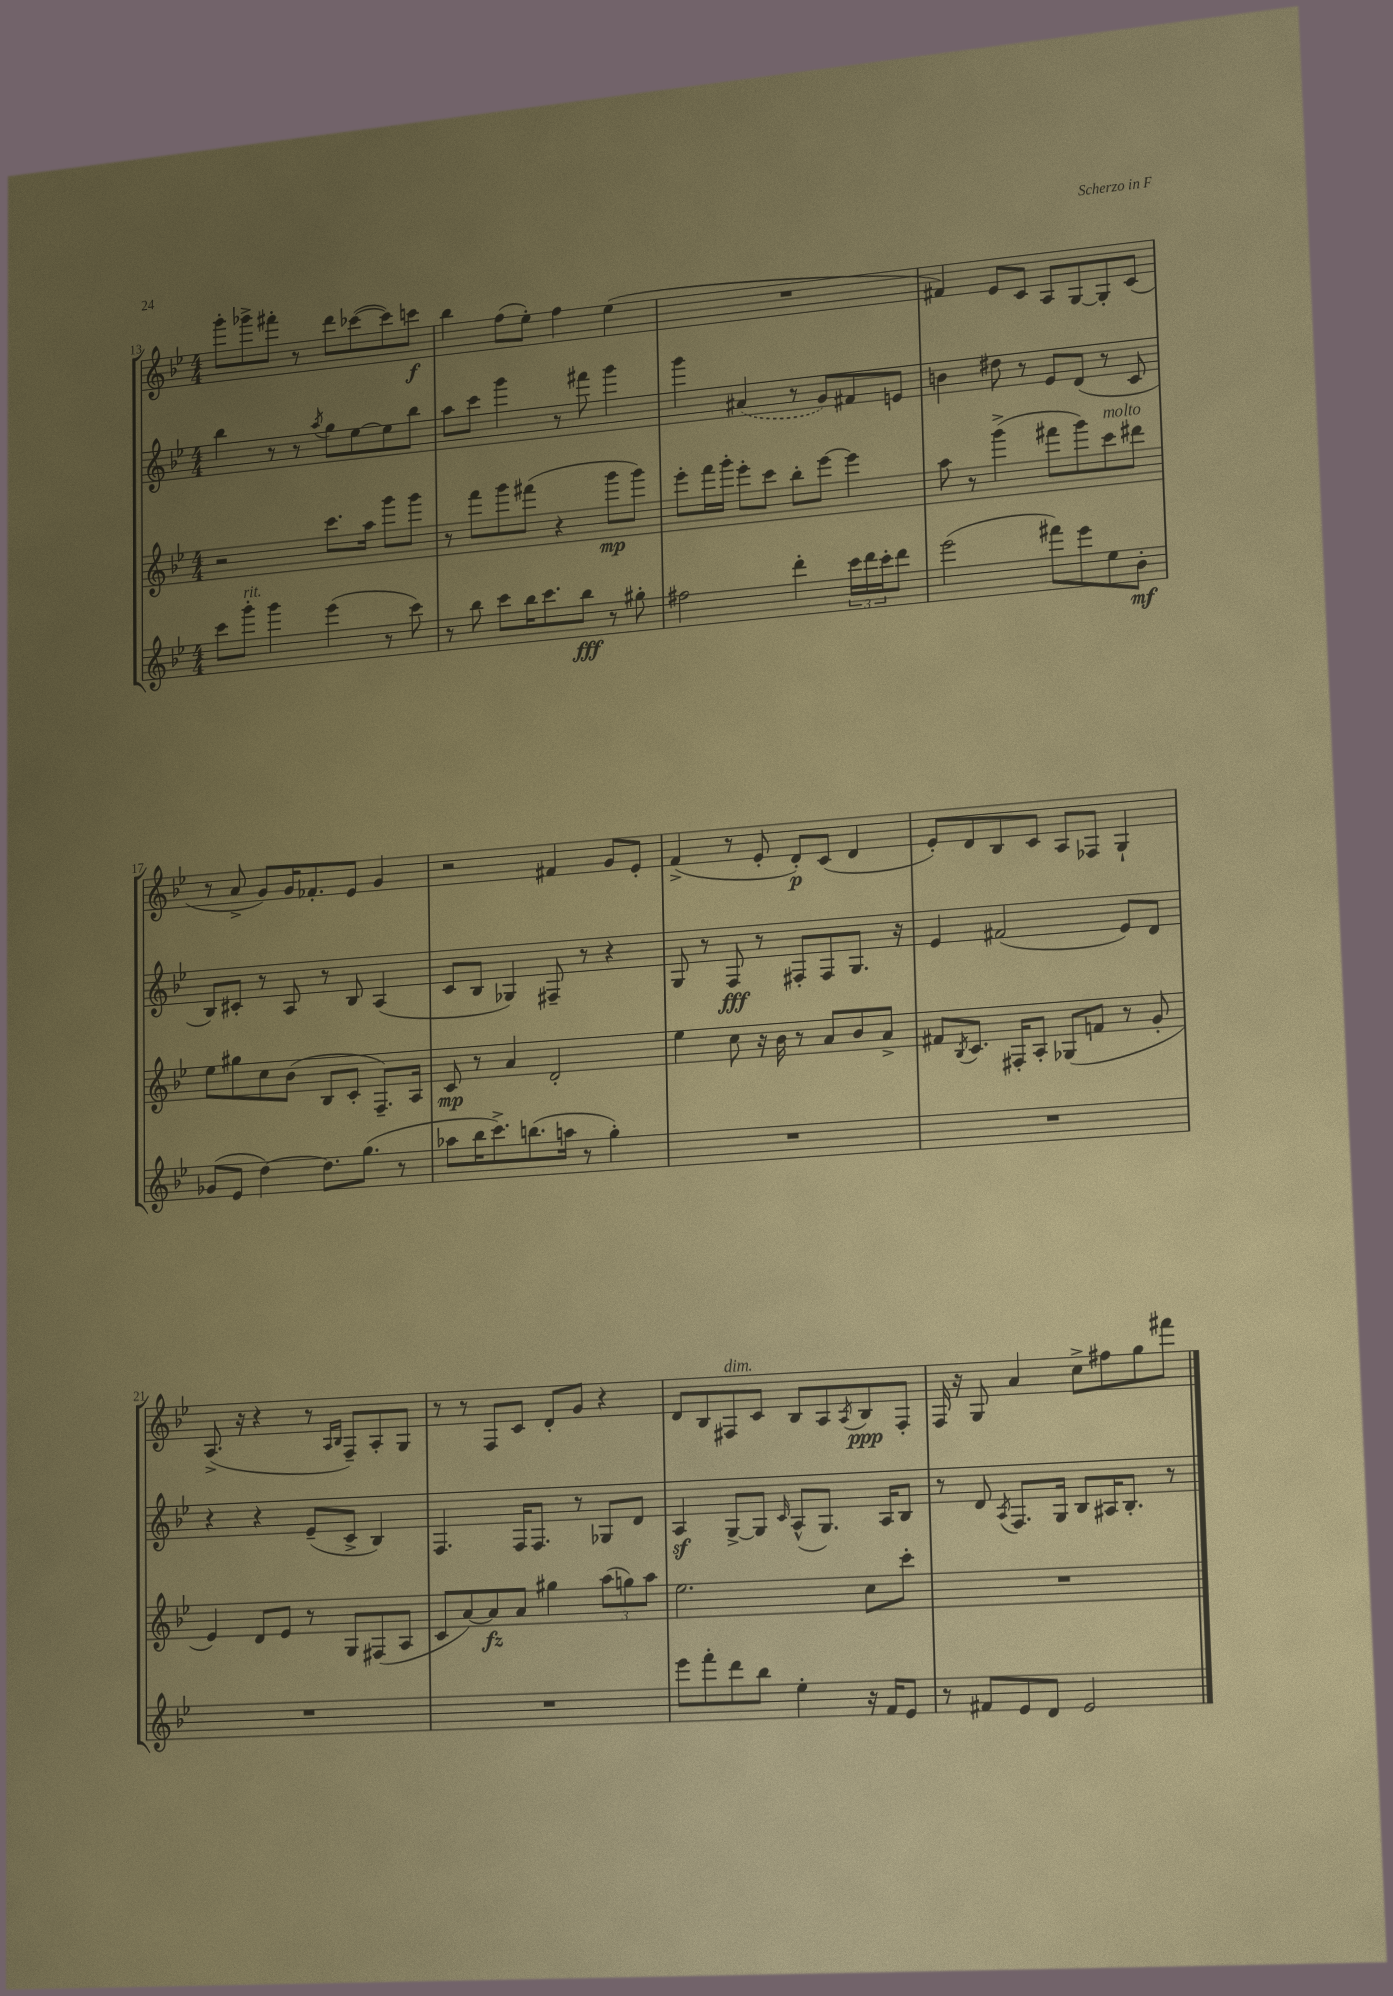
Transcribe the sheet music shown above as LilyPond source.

<<
\new StaffGroup <<
\new Staff = "s0" {
    \clef treble \key bes \major \numericTimeSignature \time 4/4
    g'''8-. ges'''8-> fis'''8-. r8 d'''8 ces'''8~( ces'''8) c'''8\f |
    bes''4 f''8( ees''8-.) f''4 ees''4( |
    R1 |
    fis'4) ees'8 c'8 a8 g8~ g8-. c'8( |
    r8 a'8-> g'8) g'16 fes'8.-. ees'8 g'4 |
    r2 fis'4 g'8 ees'8-. |
    f'4->( r8 ees'8-. d'8-.\p) c'8( d'4 |
    ees'8-.) d'8 bes8 c'8 a8 fes8 g4-! |
    a8.->( r16 r4 r8 \grace { a16 bes16 } f8--) a8-. g8 |
    r8 r8 f8 c'8 d'8-. g'8 r4 |
    d'8 bes8 fis8^\markup { \italic "dim." } c'8 bes8 a8 \acciaccatura { a8 } bes8\ppp fis8-. |
    f16 r16 g8 a'4 c''8-> fis''8 g''8 fis'''8 \bar "|." |
}
\new Staff = "s1" {
    \clef treble \key bes \major \numericTimeSignature \time 4/4
    bes''4 r8 r8 \acciaccatura { a''8 } g''8 ees''8~ ees''8 bes''8 |
    a''8 c'''8 g'''4 r8 fis'''8 g'''4 |
    g'''4 \once \slurDashed ais'4( r8 g'8) fis'8 e'8 |
    b'4 dis''8 r8 ees'8 d'8( r8 c'8 |
    bes8) cis'8-. r8 a8 r8 bes8 a4( |
    c'8 bes8 ges4) fis8-- r8 r4 |
    g8 r8 f8\fff r8 fis8-. fis8 g8. r16 |
    ees'4 fis'2( ees'8) d'8 |
    r4 r4 ees'8--( c'8-> bes4) |
    f4. f16 f8. r8 ges8 d'8 |
    a4\sf g8~-> g8 \grace { c'16 } a8-^( g8.) a16 bes8 |
    r8 d'8 \acciaccatura { a8 } f8. g16 bes8 ais16 bes8.-. r8 \bar "|." |
}
\new Staff = "s2" {
    \clef treble \key bes \major \numericTimeSignature \time 4/4
    r2 c'''8. a''16 g'''8 g'''8 |
    r8 f'''8 g'''8 fis'''8( r4 g'''8\mp g'''8) |
    ees'''8-. f'''16 g'''16-. ees'''8-. c'''8 bes''8-. ees'''8~ ees'''4 |
    a''8 r8 g'''4->( fis'''8 g'''8) c'''8^\markup { \italic "molto" } dis'''8 |
    ees''8 gis''8 c''8 bes'8( bes8 c'8-. f8.--) a16 |
    c'8\mp r8 a'4 d'2-. |
    ees''4 c''8 r16 bes'16 r8 a'8 bes'8 a'8-> |
    fis'8 \acciaccatura { bes8 } c'8. fis16-. a8-. ges8( f'8 r8 g'8-. |
    ees'4) d'8 ees'8 r8 g8 fis8( a8 |
    c'8 a'8~) a'8\fz a'8 gis''4 \tuplet 3/2 { a''8( g''8) a''8 } |
    ees''2. c''8 c'''8-. |
    R1 \bar "|." |
}
\new Staff = "s3" {
    \clef treble \key bes \major \numericTimeSignature \time 4/4
    c'''8 g'''8-.^\markup { \italic "rit." } g'''4 ees'''4( r8 c'''8) |
    r8 bes''8 c'''8 bes''16 c'''8. bes''8\fff r8 gis''8-. |
    fis''2 d'''4-. \tuplet 3/2 { c'''16 d'''16 c'''16-. } d'''8 |
    ees'''2( fis'''8) ees'''8 ees''8 bes'8-.\mf |
    ges'8( ees'8 d''4~) d''8. g''8.( r8 |
    aes''8 bes''16 c'''8.->) b''8.( a''16 r8 g''4-.) |
    R1 |
    R1 |
    R1 |
    R1 |
    ees'''8 f'''8-. d'''8 bes''8 ees''4-. r16 f'16 ees'8 |
    r8 fis'8 ees'8 d'8 ees'2 \bar "|." |
}
>>
>>
\layout { \context { \Score currentBarNumber = #13 } }
